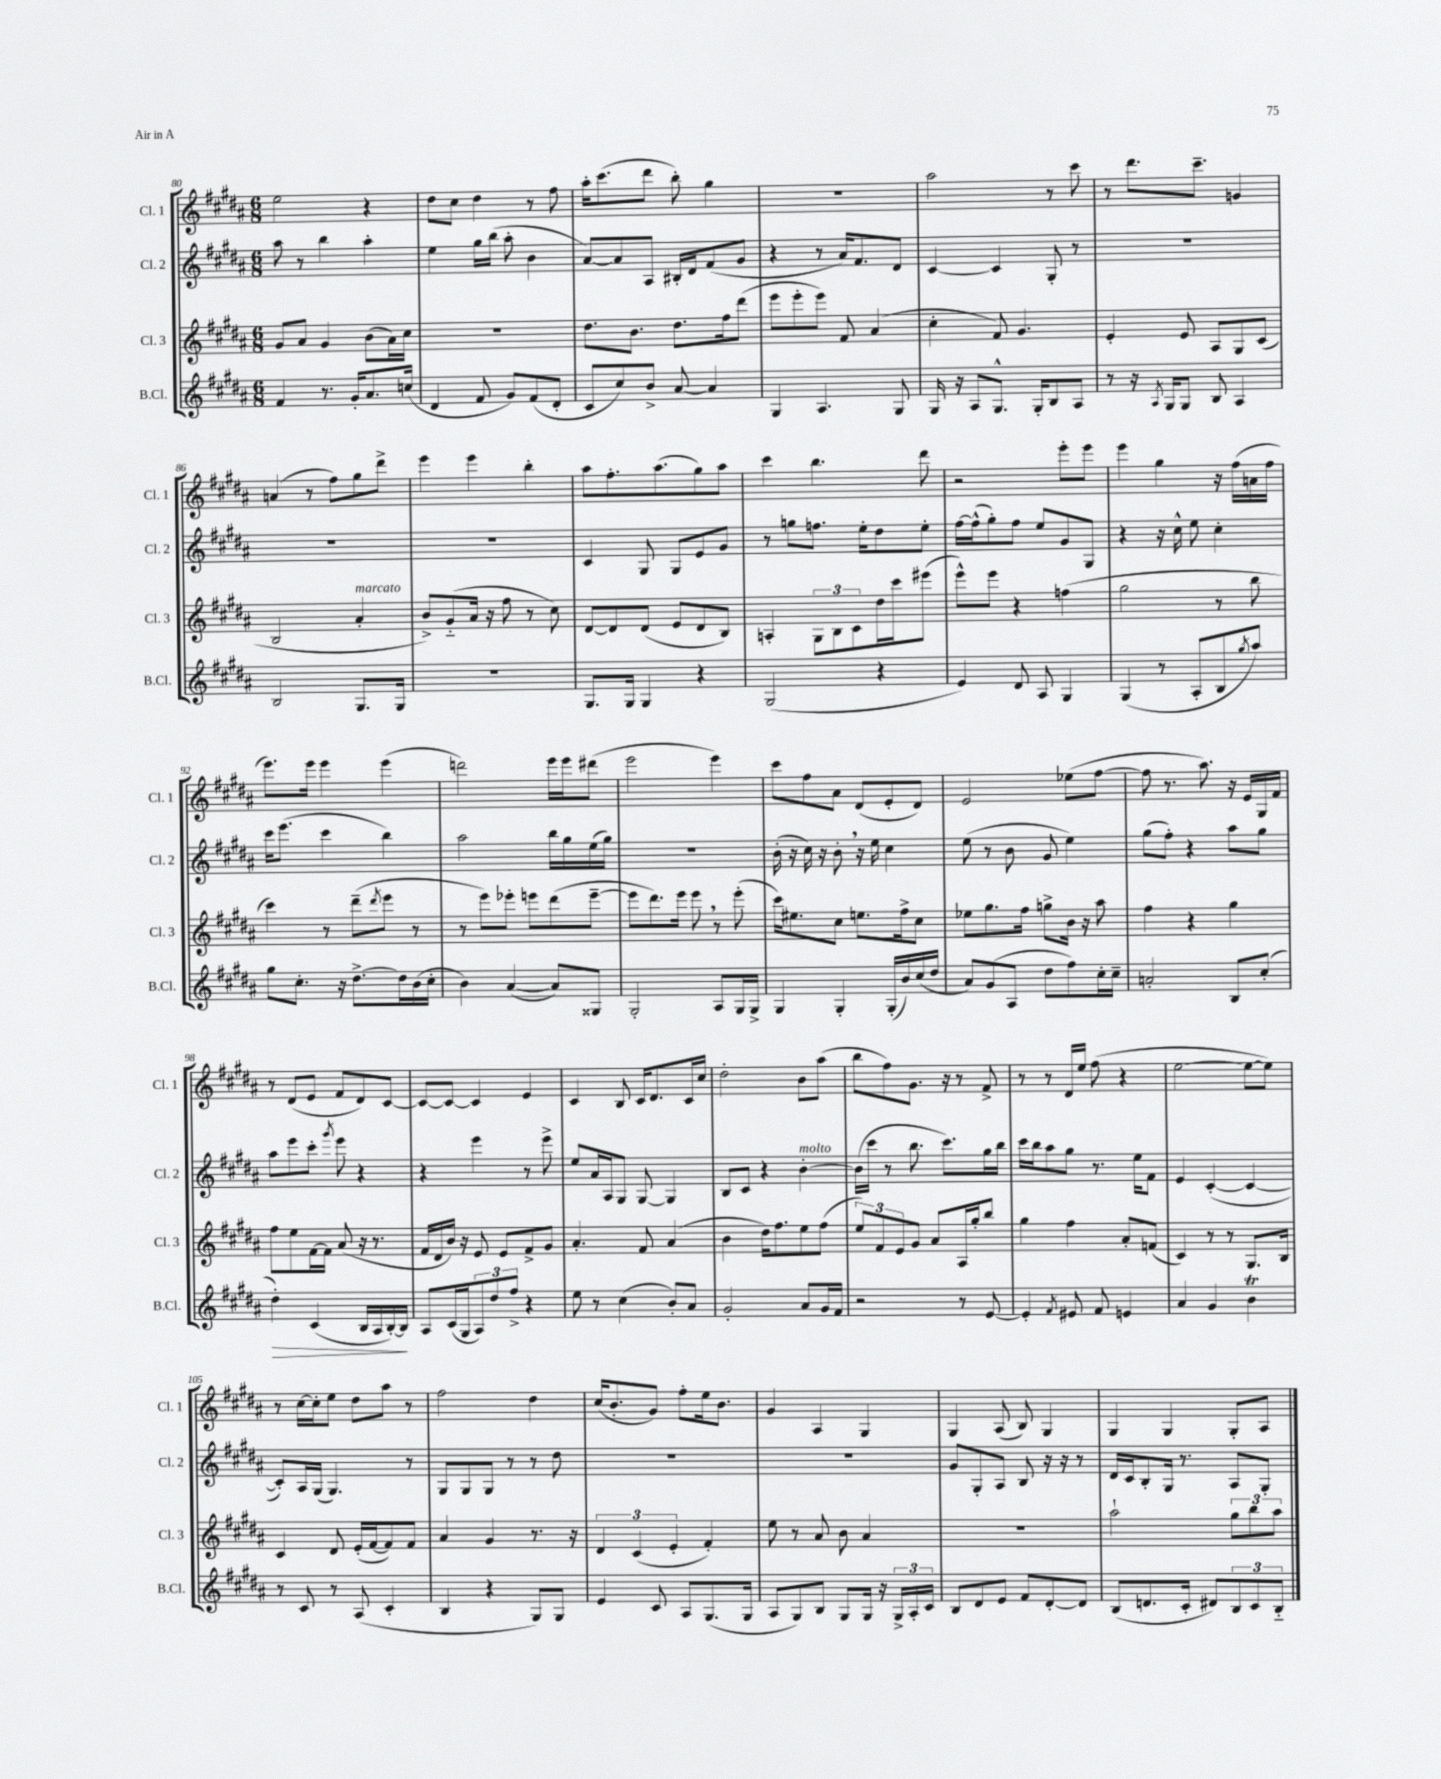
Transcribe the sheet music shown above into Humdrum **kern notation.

**kern	**kern	**kern	**kern
*staff4	*staff3	*staff2	*staff1
*clefG2	*clefG2	*clefG2	*clefG2
*k[f#c#g#d#a#]	*k[f#c#g#d#a#]	*k[f#c#g#d#a#]	*k[f#c#g#d#a#]
*M6/8	*M6/8	*M6/8	*M6/8
4f#/	8g#/L	8aa#\	2ee\
.	8a#/J	8r	.
8.r	4g#/	4bb\	.
16g#'/LK	.	.	.
8.a#/	(8b\L	4aa#'\	4r
.	16a#\L)	.	.
(16cc/Jk	16cc#\JJ	.	.
=	=	=	=
4d#/	2.r	4ee\	8dd#\L
.	.	.	8cc#\J
8f#/	.	16gg#\LL	4dd#\
.	.	(16bb\JJ	.
8g#/L)	.	8aa#'\	.
(8f#/	.	4b\	8r
8d#'/J	.	.	8ff#\
=	=	=	=
8c#/L	8.dd#\L	[8a#/L)	16aa#'\LK
.	.	.	(8.ccc#\
8cc#/)	.	8a#/]	.
.	8.b\J	.	.
8b^/J	.	8A#/J	8ddd#\J
[8a#/	8.dd#\L	16B#'/LL	8bb'\)
.	.	16d#/J	.
4a#/]	.	(8f#/	4gg#\
.	16ff#\k	.	.
.	(8ddd#\J	8g#/J	.
=	=	=	=
4G#/	8eee\L	4r	2.r
.	8eee'\	.	.
4.A#/	8eee\J)	8r	.
.	8f#/	16a#/LK)	.
.	.	8.f#/	.
.	(4a#/	.	.
8G#/	.	8d#/J	.
=	=	=	=
16G#/	4cc#'\	[4c#/	2aa#\
16r	.	.	.
8A#/L	.	.	.
8.G#^^/J	8f#/)	4c#/]	.
.	4.g#/	.	.
16G#'/LK	.	.	.
8B/	.	8G#'/	8r
8A#/J	.	8r	8ccc#\
=	=	=	=
8r	4e'/	2.r	8r
16r	.	.	8.ddd#\L
8qA#/	.	.	.
16G#/LK	.	.	.
8G#/J	8e/	.	.
.	.	.	8.ccc#~\J
8B/	8A#/L	.	.
4A#/	8G#/	.	4g/
.	(8c#/J	.	.
=	=	=	=
2B/	2B/	2.r	(4a/
.	.	.	8r
.	.	.	8ff#\L)
8.G#/L	4a#'/	.	8gg#\
.	.	.	8ddd#^\J
16G#/Jk	.	.	.
=	=	=	=
2.r	8b^/L)	2.r	4eee\
.	(8g#'~/	.	.
.	16a#/Jk	.	4eee\
.	16r	.	.
.	8ff#\	.	.
.	8r	.	4bb'\
.	8cc#\)	.	.
=	=	=	=
8.G#/L	[8d#/L	4c#/	8aa#\L
.	8d#/]	.	8.ff#'\
16G#/Jk	.	.	.
4G#/	(8d#/J	8G#/	.
.	.	.	(8.aa#\
.	8e/L	8G#/L	.
4r	8d#/	8e/	8gg#\)
.	8B/J)	8g#/J	8aa#\J
=	=	=	=
(2G#/	4A'/	8r	4ccc#\
.	.	8gg\L	.
.	12G#\L	8.ff\J	4.bb\
.	12B\	.	.
.	12c#\	.	.
.	.	16ee'\LK	.
4r	16dd#\L	8dd#\	.
.	16ccc#\J	.	.
.	(8eee#\J	8ee'\J	8ddd#\
=	=	=	=
4e/)	8eee^^\L)	[16ff#\LL	2r
.	.	(16ff#^^\]J	.
.	8eee\J	8gg#'\)	.
8d#/	4r	8ff#\J	.
8A#/	.	8ee/L	.
4G#/	(4ff\	8g#/	8eee'\L
.	.	8G#/J	8eee\J
=	=	=	=
(4G#/	2gg#\	4r	4eee\
8r	.	16r	4gg#\
.	.	16cc#^^\	.
8A#'/L	.	8ee\	.
8B/	8r	4cc#'\	16r
.	.	.	(16ff#\LL
8qgg#/	.	.	.
8aa#/J)	8bb\	.	16a\
.	.	.	16ff#\JJ
=	=	=	=
8gg#\L	4ccc#\)	16ccc#\LK	8.eee\L)
.	.	(8.eee\J	.
8.cc#'\J	.	.	.
.	.	.	16eee\Jk
.	8r	4ccc#\	4eee\
16r	.	.	.
[8.dd#^\L	(8ddd#~\L	.	.
.	8qddd#/	.	.
.	8eee\J	4bb\)	(4eee\
16dd#\]L	.	.	.
(16b\	8r	.	.
16cc#'\JJ	.	.	.
=	=	=	=
4b\)	8r	2aa#\	2ddd\)
.	8eee\L)	.	.
([4a#/	8eee-'\J	.	.
.	8eee\L	.	.
8a#/]L)	(8ddd#\	16bb\LL	16eee\LL
.	.	16gg#\	16eee\J
8G##/J	[8eee~\J	(16ee\	(8ddd#\J
.	.	16gg#\JJ)	.
=	=	=	=
2G#'/	8eee\]L	2.r	2eee\
.	8.ddd#\)	.	.
.	16eee\Jk	.	.
.	8eee\	.	.
8A#/L	8r	.	4eee\)
16G#/L	(8eee'\	.	.
16G#^/JJ	.	.	.
=	=	=	=
4G#/	16ccc#\LK)	(16b'\	8ccc#\L
.	8.ee#\	16r	.
.	.	16cc#\)	8ff#\
.	.	16r	.
4G#'/	8cc#\J	8b'\	8a#\J
.	8.ee\L	16r	(8d#/L
.	.	16ee\	.
(16G#'/LL	.	4cc#\	8e'/
16b/)	16ff#^\k	.	.
(16cc#/	8cc#\J	.	8d#/J)
16dd#/JJ	.	.	.
=	=	=	=
8a#/L)	8ee-\L	(8ee\	2e/
(8g#/	8.gg#\	8r	.
8A#/J	.	8b\	.
.	16ff#\Jk	.	.
8dd#\L	8gg^\L	8g#/	.
8ff#\)	16b\Jk	4ee\)	(8ee-\L
.	16r	.	.
16cc#'\L	8aa#\	.	[8ff#\J
16cc#~\JJ	.	.	.
=	=	=	=
2a'/	4ff#\	(8gg#\L	8ff#\]
.	.	8ff#'\J)	8.r
.	4r	4r	.
.	.	.	8.aa#\)
8B/L	4gg#\	8aa#\L	16r
.	.	.	16e/LL
(8cc#'/J	.	8gg#\J	16G#/
.	.	.	16f#/JJ
=	=	=	=
4dd#'\)	8ff#\L	8aa#\L	8r
.	8ee\	8eee\	(8d#/L
(4c#/	[16f#\L	8ccc#'\J	8e/J
.	16f#\]JJ	.	.
.	.	8qggg#/	.
.	(8a#/	8eee\	8f#/L
16B/LL	16r	4r	8d#/)
16A#/	8.r	.	.
[16B'/)	.	.	[8c#/J
16B/]JJ	.	.	.
=	=	=	=
8A#/L	16f#/LL	4r	8c#/_L
.	16d#/	.	.
(16c#/L	16b/JJ)	.	8c#/_J
16G#/J	16r	.	.
12A#/)	8e/	4eee\	4c#/]
12dd#/	.	.	.
.	8e/L	.	.
12ff#^/J	.	.	.
4r	8f#^/	8r	4e/
.	8g#/J	8eee^\	.
=	=	=	=
8ee\	4.a#'/	8ee/L	4c#/
8r	.	16a#/L	.
.	.	16A#/J	.
(4cc#\	.	8G#/J	8B/
.	8f#/	[8G#/	16c#/LK
.	.	.	8.d#/
8b'/L)	(4a#/	4G#/]	.
8a#/J	.	.	16c#/L
.	.	.	16cc#/JJ
=	=	=	=
2g#'/	4b\	8B/L	2dd#'\
.	.	8c#/J	.
.	16dd#\LK)	4r	.
.	8.ff#\	.	.
8a#/L	8ee\	[4b'\	8b\L
16g#/L	(8ff#\J	.	(8aa#\J
16f#/JJ	.	.	.
=	=	=	=
2r	12ee/L)	(16b\]LL	8bb\L
.	.	16ccc#\JJ	.
.	12f#/	.	.
.	.	8r	8ff#\)
.	12e/	.	.
.	8g#/J	8.bb\	8.g#\J
.	8a#/L	.	.
.	.	8.ccc#\L)	16r
8r	16A#/L	.	8r
.	16gg#'/J	.	.
[8e/	8bb/J	16gg#\L	8f#^/
.	.	16bb\JJ	.
=	=	=	=
4e'/]	4gg#\	16ccc#\LL	8r
.	.	16bb\J	.
.	.	8aa#\	8r
8qf#/	.	.	.
8e#/	4ff#\	8gg#\J	16d#/LL
.	.	.	16ee/JJ
8f#/	.	8.r	(8ff#\
4e/	8a#'/L	.	4r
.	.	16ee\LK	.
.	(8f/J	8f#\J	.
=	=	=	=
4a#/	4c#/)	4e/	[2ee\
4g#/	8r	([4c#'/	.
.	8r	.	.
4b\	8.G#/L	4c#/_	8ee\_L
.	.	.	8ee\]J)
.	16B/Jk	.	.
=	=	=	=
8r	4c#/	8c#'/]L)	8r
8c#/	.	16A#/L	[16cc#\LL
.	.	(16G#/JJ	16cc#'\]J
8r	8d#/	4.G#/)	8ee\J
(8A#/	(16e'/LL	.	8dd#\L
.	[16f#/J	.	.
4c#'/	8f#/])	.	8aa#\J
.	8f#/J	8r	8r
=	=	=	=
4B/	4a#/	8G#/L	2ff#\
.	.	8G#/	.
4r	4g#/	8G#/J	.
.	.	8r	.
8G#/L)	8.r	8r	4dd#\
8G#/J	.	8dd#\	.
.	16r	.	.
=	=	=	=
4e/	6d#/	2.r	(16cc#/LK
.	.	.	8.b'/
.	(6c#/	.	.
8c#/	.	.	8g#/J)
.	6e'/	.	.
8A#/L	.	.	8ff#'\L
(8.G#/	4f#'/)	.	16ee\k
.	.	.	8.b\J
16G#/Jk	.	.	.
=	=	=	=
8A#/L	8ee\	2.r	4g#/
8G#/)	8r	.	.
8B/J	8a#/	.	4A#/
8G#/L	8b\	.	.
16G#/Jk	4a#/	.	4G#/
16r	.	.	.
24G#^/LL	.	.	.
24A#'/	.	.	.
24c#/JJ	.	.	.
=	=	=	=
8B/L	2.r	8g#/L	4G#/
8d#/	.	8G#'/	.
8e/J	.	8A#/J	(8A#/
8f#/L	.	8B/	8B/)
[8d#'/	.	16r	4G#/
.	.	16r	.
8d#/]J	.	8r	.
=	=	=	=
(8B/L	2aa#`\	16d#/LL	4G#/
.	.	16c#/J	.
8.d/	.	8B'/	.
.	.	16G#/Jk	4G#/
16c#'/Jk	.	8.r	.
8d#/L)	.	.	.
12B/	12gg#\L	8A#/L	8G#'/L
12c#/	12bb\	.	.
.	.	8G#'/J	8A#/J
12B'~/J	12aa#\J	.	.
==	==	==	==
*-	*-	*-	*-
